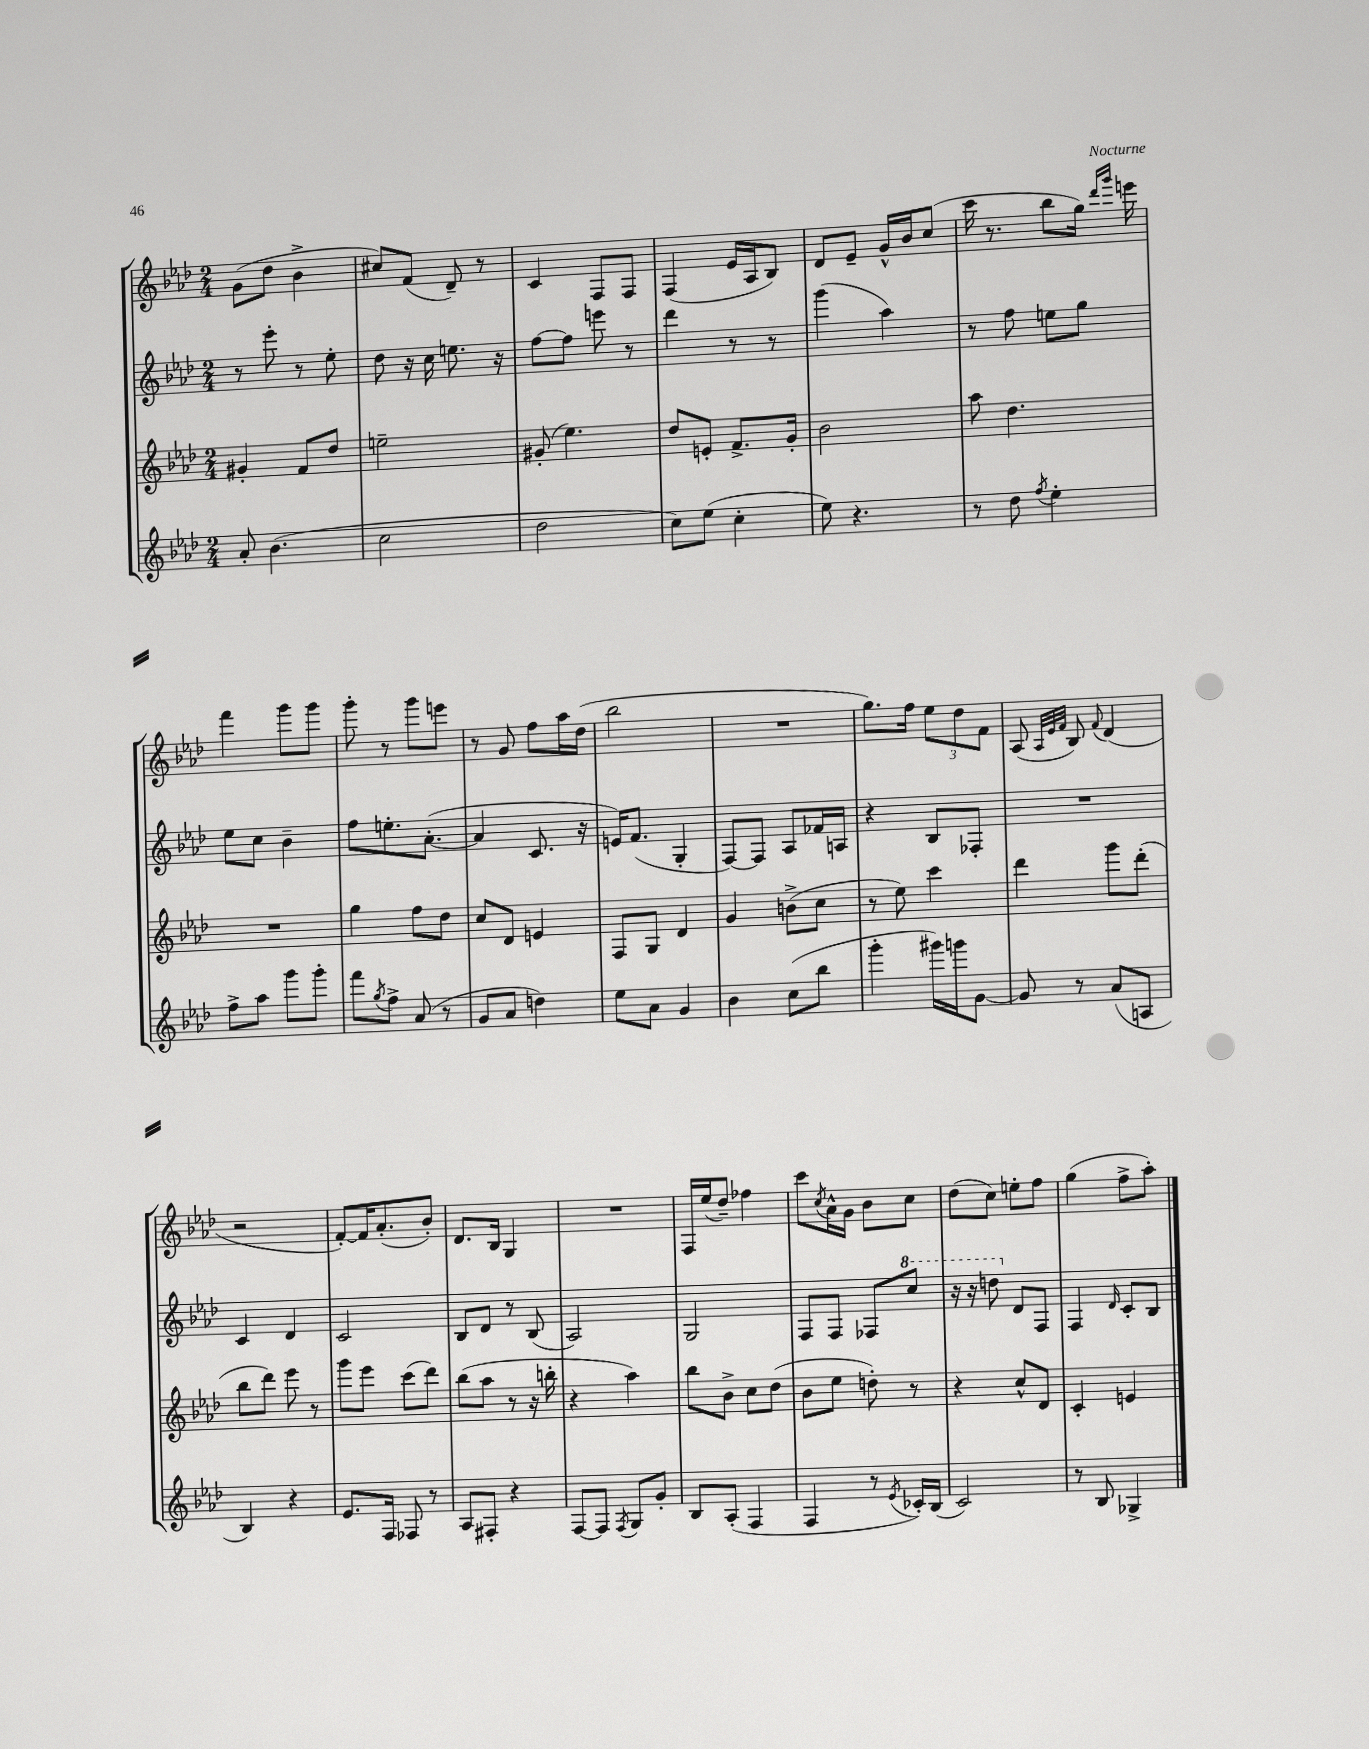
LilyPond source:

<<
\new StaffGroup <<
\new Staff = "s0" {
    \clef treble \key aes \major \numericTimeSignature \time 2/4
    g'8( des''8 bes'4-> |
    cis''8) f'8( des'8--) r8 |
    c'4 f8 f8 |
    f4( ees'16 aes16 bes8) |
    des'8 ees'8-- g'16-^ bes'16 c''8( |
    c'''16 r8. bes''8 g''16) \grace { des'''16 g'''16 } e'''16 |
    f'''4 g'''8 g'''8 |
    g'''8-. r8 g'''8 e'''8 |
    r8 g'8 f''8 aes''16 des''16( |
    bes''2 |
    R2 |
    g''8.) f''16 \tuplet 3/2 { ees''8 des''8 f'8 } |
    aes8( \grace { aes32 ees'32 f'32 } bes8) \appoggiatura { f'8 } des'4( |
    r2 |
    f'8~-.) f'16 aes'8.-.( bes'8-.) |
    des'8. bes16 g4 |
    R2 |
    f16 ees''16( des''8--) fes''4 |
    c'''8 \acciaccatura { c''8 } aes'16-^ g'16 bes'8 c''8 |
    des''8( c''8) e''8-. f''8 |
    g''4( f''8-> aes''8-.) \bar "|." |
}
\new Staff = "s1" {
    \clef treble \key aes \major \numericTimeSignature \time 2/4
    r8 ees'''8-. r8 ees''8-. |
    des''8 r16 c''16 e''8. r16 |
    f''8~ f''8 e'''8 r8 |
    des'''4 r8 r8 |
    g'''4( aes''4) |
    r8 f''8 e''8 g''8 |
    ees''8 c''8 bes'4-- |
    f''8 e''8.-. aes'8.~-.( |
    aes'4 c'8. r16 |
    e'16) f'8.( g4-. |
    f8~) f8 aes8 fes'16 a16 |
    r4 bes8 fes8-. |
    R2 |
    c'4 des'4 |
    c'2 |
    bes8 des'8 r8 bes8( |
    aes2) |
    g2 |
    f8 f8 fes8 \ottava #1 c'''8 |
    r16 r16 d'''8 \ottava #0 des'8 f8 |
    f4 \grace { des'16 } c'8-. bes8 \bar "|." |
}
\new Staff = "s2" {
    \clef treble \key aes \major \numericTimeSignature \time 2/4
    gis'4-. f'8 des''8 |
    e''2-- |
    gis'8-.( ees''4.) |
    des''8 e'8-. f'8.-> g'16-. |
    bes'2 |
    aes''8 des''4. |
    R2 |
    g''4 f''8 des''8 |
    c''8 des'8 e'4 |
    f8 g8 des'4 |
    g'4 b'8->( c''8 |
    r8 ees''8) c'''4 |
    des'''4 g'''8 des'''8-.( |
    bes''8 des'''8) ees'''8 r8 |
    g'''8 ees'''8 c'''8( des'''8) |
    bes''8( aes''8 r8 r16 b''16-. |
    r4 aes''4) |
    bes''8 bes'8-> c''8 des''8( |
    bes'8 ees''8 d''8-.) r8 |
    r4 c''8-^ des'8 |
    c'4-. e'4 \bar "|." |
}
\new Staff = "s3" {
    \clef treble \key aes \major \numericTimeSignature \time 2/4
    aes'8-. bes'4.( |
    c''2 |
    des''2 |
    c''8) ees''8( c''4-. |
    ees''8) r4. |
    r8 des''8 \acciaccatura { f''8 } ees''4-. |
    f''8-> aes''8 g'''8 g'''8-. |
    f'''8 \acciaccatura { g''8 } f''8-> aes'8( r8 |
    g'8 aes'8 d''4) |
    ees''8 aes'8 g'4 |
    bes'4 c''8( bes''8 |
    g'''4-. gis'''16) g'''16 g'8~ |
    g'8 r8 aes'8( a8 |
    bes4) r4 |
    ees'8. f16 fes8 r8 |
    aes8 fis8-. r4 |
    f8~ f8 \acciaccatura { f8 } g8 g'8-. |
    bes8 aes8-.( f4 |
    f4 r8 \acciaccatura { ees'8 } ces'16-.) bes16( |
    c'2) |
    r8 bes8 ges4-> \bar "|." |
}
>>
>>
\layout { \context { \Score \remove "Bar_number_engraver" } }
